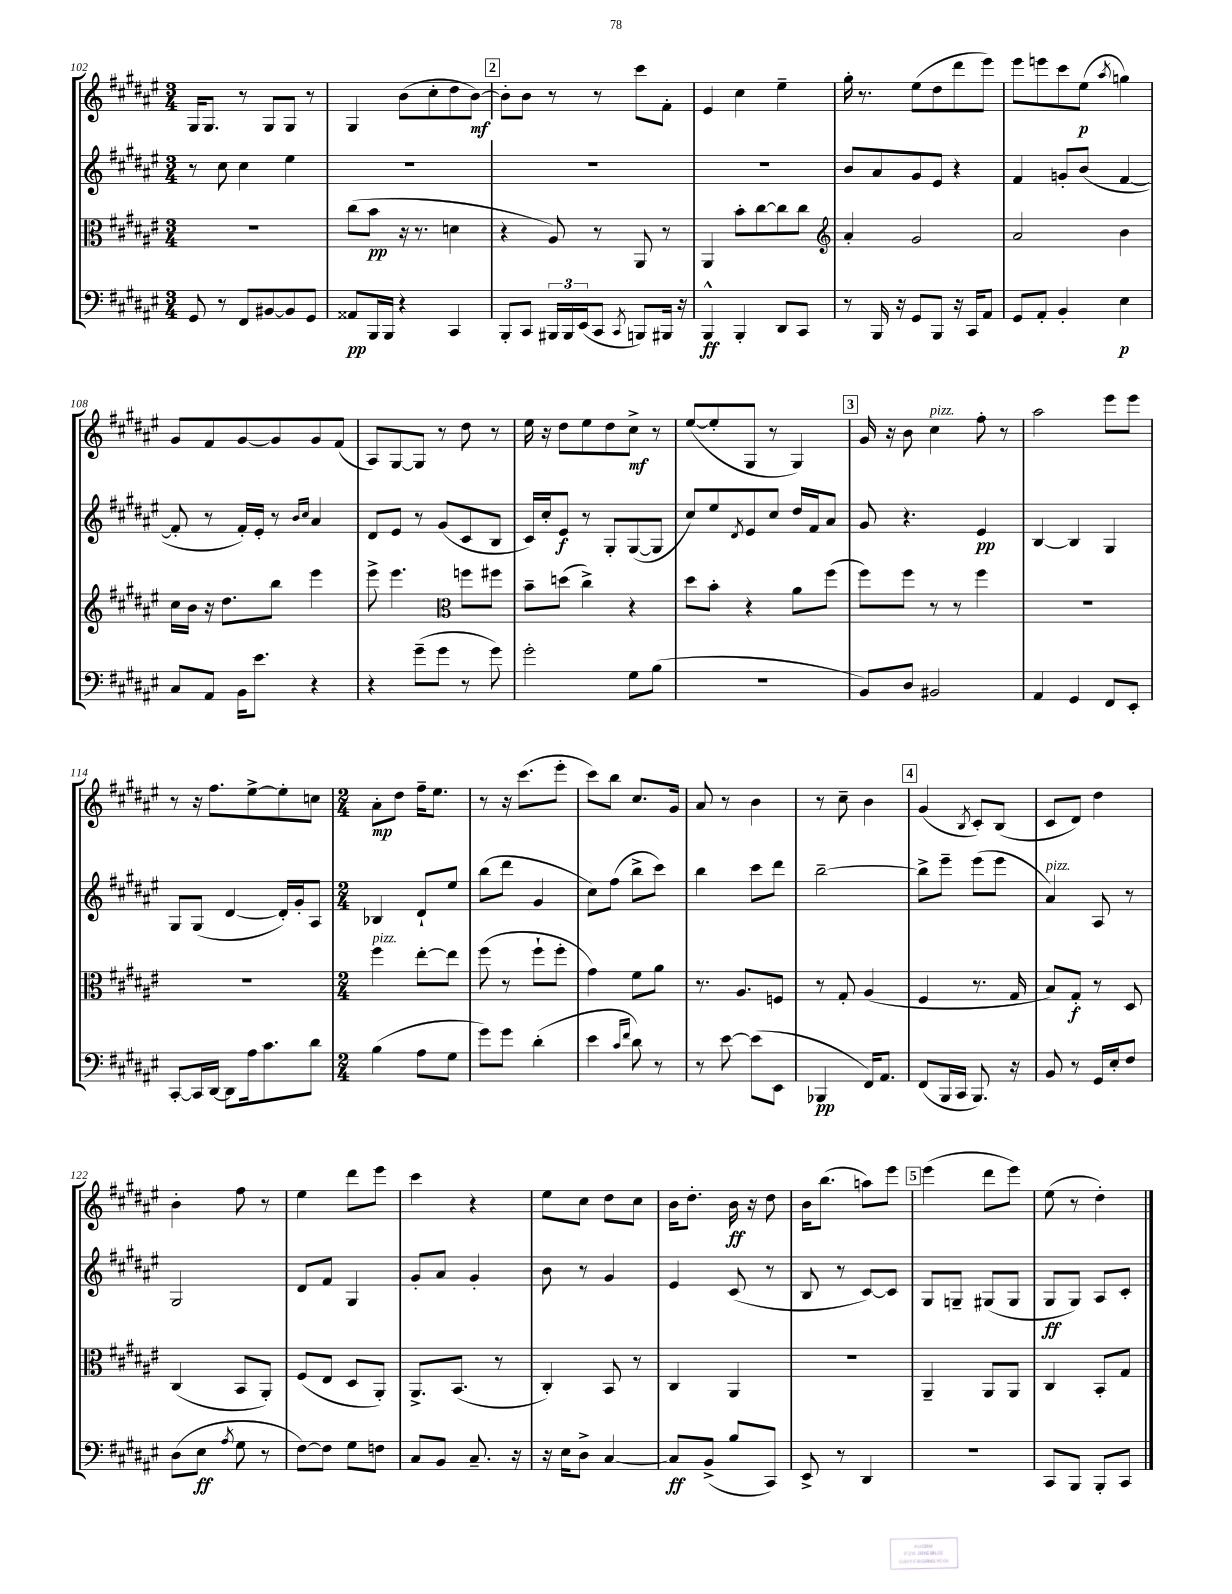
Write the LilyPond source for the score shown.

<<
\new StaffGroup <<
\new Staff = "s0" {
    \clef treble \key fis \major \numericTimeSignature \time 3/4
    gis16 gis8. r8 gis8 gis8 r8 |
    gis4 b'8( cis''8-. dis''8 b'8~\mf) |
    \mark \markup { \box "2" } b'8-. b'8 r8 r8 cis'''8 fis'8-. |
    eis'4 cis''4 eis''4-- |
    gis''16-. r8. eis''8( dis''8 dis'''8 eis'''8) |
    eis'''8 e'''8 cis'''8 eis''8\p( \acciaccatura { ais''8 } g''4) |
    gis'8 fis'8 gis'8~ gis'8 gis'8 fis'8( |
    ais8) gis8~ gis8 r8 dis''8 r8 |
    eis''16 r16 dis''8 eis''8 dis''8 cis''8->\mf r8 |
    eis''8~( eis''8-. gis8 r8 gis4) |
    \mark \markup { \box "3" } gis'16 r16 b'8 cis''4^\markup { \italic "pizz." } fis''8-. r8 |
    ais''2 eis'''8 eis'''8 |
    r8 r16 fis''8. eis''8~-> eis''8-. c''8 |
    \numericTimeSignature \time 2/4 ais'8-.\mp dis''8 fis''16-- eis''8. |
    r8 r16 cis'''8.( eis'''8-. |
    cis'''8) b''8 cis''8. gis'16 |
    ais'8 r8 b'4 |
    r8 cis''8-- b'4 |
    \mark \markup { \box "4" } gis'4( \acciaccatura { b8 } cis'8-.) b8( |
    cis'8 dis'8) dis''4 |
    b'4-. fis''8 r8 |
    eis''4 dis'''8 eis'''8 |
    cis'''4 r4 |
    eis''8 cis''8 dis''8 cis''8 |
    b'16 dis''8.-. b'16\ff r16 dis''8 |
    b'16 b''8.( a''8) eis'''8 |
    \mark \markup { \box "5" } eis'''4( dis'''8 eis'''8) |
    eis''8( r8 dis''4-.) \bar "|." |
}
\new Staff = "s1" {
    \clef treble \key fis \major \numericTimeSignature \time 3/4
    r8 cis''8 cis''4 eis''4 |
    R2. |
    \mark \markup { \box "2" } R2. |
    R2. |
    b'8 ais'8 gis'8 eis'8 r4 |
    fis'4 g'8-. b'8( fis'4~ |
    fis'8-. r8 fis'16-.) eis'16-. r8 \grace { b'16 cis''16 } ais'4 |
    dis'8 eis'8 r8 gis'8( cis'8 b8 |
    cis'16) cis''16-. eis'8\f r8 gis8-. gis8~( gis8 |
    cis''8) eis''8 \acciaccatura { dis'8 } eis'8 cis''8 dis''16 fis'16 ais'8 |
    \mark \markup { \box "3" } gis'8 r4. eis'4\pp |
    b4~ b4 gis4 |
    gis8 gis8( dis'4~ dis'16-.) gis'16-. ais8 |
    \numericTimeSignature \time 2/4 bes4 dis'8-! eis''8 |
    b''8( dis'''8 gis'4 |
    cis''8) fis''8( b''8-> cis'''8) |
    b''4 cis'''8 dis'''8 |
    b''2~-- |
    \mark \markup { \box "4" } b''8-> eis'''8-- eis'''8( eis'''8 |
    ais'4^\markup { \italic "pizz." }) ais8 r8 |
    gis2 |
    dis'8 fis'8 gis4 |
    gis'8-. ais'8 gis'4-. |
    b'8 r8 gis'4 |
    eis'4 cis'8( r8 |
    b8 r8 cis'8~) cis'8 |
    \mark \markup { \box "5" } gis8 g8-- gis8( gis8 |
    gis8\ff gis8) ais8 cis'8-. \bar "|." |
}
\new Staff = "s2" {
    \clef alto \key fis \major \numericTimeSignature \time 3/4
    R2. |
    cis''8( b'8\pp r16 r8. d'4 |
    \mark \markup { \box "2" } r4 ais8) r8 ais,8 r8 |
    ais,4 b'8-. cis''8~ cis''8 cis''8 |
    \clef treble ais'4-. gis'2 |
    ais'2 b'4 |
    cis''16 b'16 r16 dis''8. b''8 eis'''4 |
    eis'''8-> eis'''4. \clef alto f''8 fis''8 |
    b'8-- d''8( cis''4->) r4 |
    dis''8 b'8-. r4 ais'8 fis''8( |
    \mark \markup { \box "3" } fis''8) fis''8 r8 r8 fis''4 |
    R2. |
    R2. |
    \numericTimeSignature \time 2/4 fis''4^\markup { \italic "pizz." } eis''8~-. eis''8 |
    fis''8( r8 fis''8-! fis''8-. |
    gis'4) fis'8 ais'8 |
    r8. ais8. f8 |
    r8 gis8-. ais4( |
    \mark \markup { \box "4" } fis4 r8. gis16 |
    b8) gis8-.\f r8 dis8 |
    cis4( b,8 ais,8-.) |
    fis8( eis8 dis8 ais,8-.) |
    ais,8.-> b,8.( r8 |
    cis4-.) b,8 r8 |
    cis4 ais,4 |
    R2 |
    \mark \markup { \box "5" } ais,4-- ais,8 ais,8 |
    cis4 b,8-. gis8 \bar "|." |
}
\new Staff = "s3" {
    \clef bass \key fis \major \numericTimeSignature \time 3/4
    gis,8 r8 fis,8 bis,8~ bis,8 gis,8 |
    aisis,8\pp b,,16 b,,16 r4 cis,4 |
    \mark \markup { \box "2" } b,,8-. cis,8 \tuplet 3/2 { bis,,16 bis,,16 eis,16( } cis,8 \acciaccatura { cis,8 } b,,8) bis,,16 r16 |
    b,,4-^\ff b,,4-. dis,8 cis,8 |
    r8 b,,16 r16 gis,8 b,,8 r16 cis,16 ais,8 |
    gis,8 ais,8-. b,4-. eis4\p |
    cis8 ais,8 b,16 eis'8. r4 |
    r4 gis'8--( gis'8 r8 gis'8) |
    gis'2-. gis8 b8( |
    R2. |
    \mark \markup { \box "3" } b,8) dis8 bis,2 |
    ais,4 gis,4 fis,8 eis,8-. |
    cis,8~-. cis,16 dis,16~ dis,8 ais16 cis'8. dis'8 |
    \numericTimeSignature \time 2/4 b4( ais8 gis8 |
    gis'8) gis'8 dis'4-.( |
    eis'4 \grace { cis'16 fis'16 } dis'8) r8 |
    r8 eis'8~ eis'8( eis,8 |
    bes,,4\pp fis,16) ais,8. |
    \mark \markup { \box "4" } fis,8( b,,16 cis,16 b,,8.) r16 |
    b,8 r8 gis,16 eis16-. fis8 |
    dis8( eis8\ff \acciaccatura { ais8 } gis8 r8 |
    fis8~) fis8 gis8 f8 |
    cis8 b,8 cis8.-- r16 |
    r16 eis16 dis8-> cis4~ |
    cis8\ff b,8->( b8 cis,8) |
    eis,8-> r8 dis,4 |
    \mark \markup { \box "5" } R2 |
    cis,8 b,,8 b,,8-. cis,8 \bar "|." |
}
>>
>>
\layout { \context { \Score currentBarNumber = #102 } }
